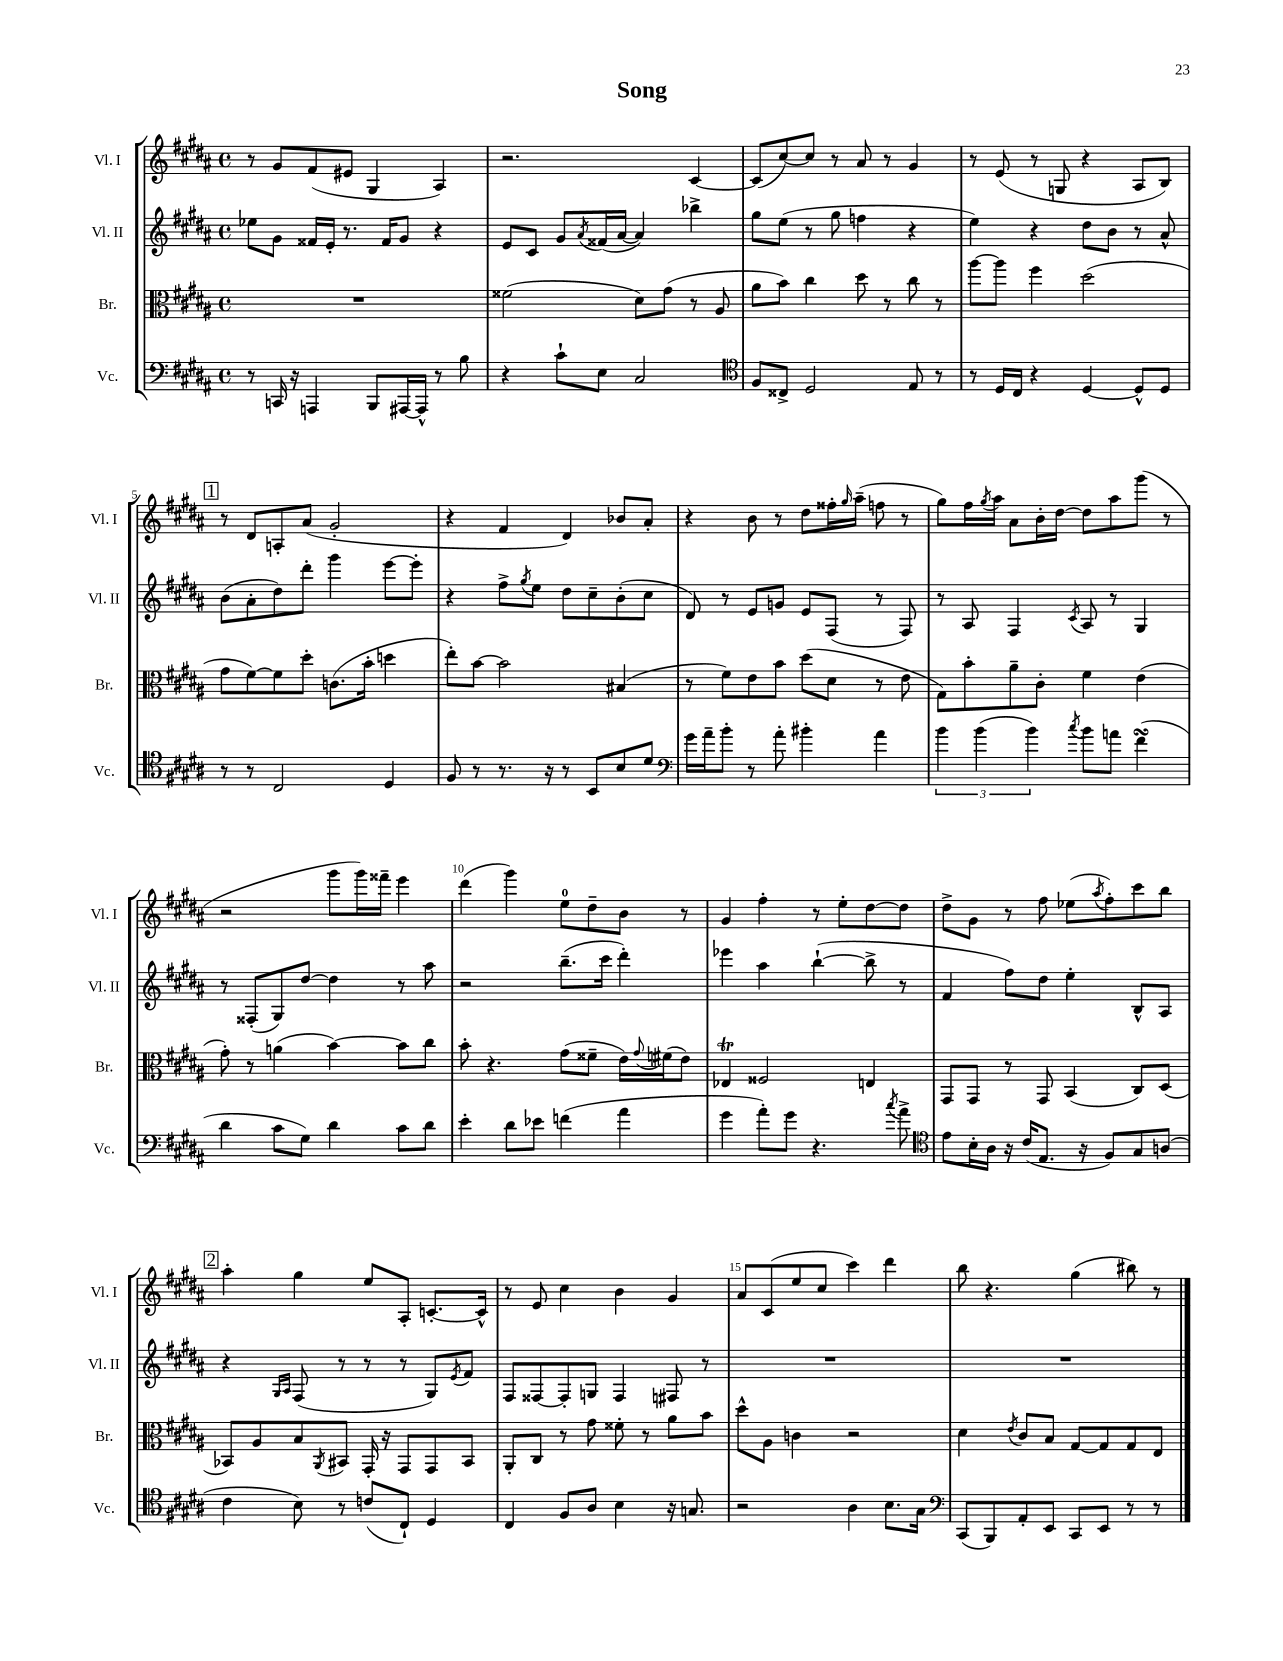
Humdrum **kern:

**kern	**kern	**kern	**kern
*part4	*part3	*part2	*part1
*staff4	*staff3	*staff2	*staff1
*I"Vc.	*I"Br.	*I"Vl. II	*I"Vl. I
*I'Vc.	*I'Br.	*I'Vl. II	*I'Vl. I
*clefF4	*clefC3	*clefG2	*clefG2
*k[f#c#g#d#a#]	*k[f#c#g#d#a#]	*k[f#c#g#d#a#]	*k[f#c#g#d#a#]
*M4/4	*M4/4	*M4/4	*M4/4
*met(c)	*met(c)	*met(c)	*met(c)
=1	=1	=1	=1
8r	1r	8ee-X\L	8r
16CCn/	.	8g#\J	8g#/L
16r	.	.	.
4AAAn/	.	16f##X/LL	(8f#/
.	.	16e'/JJ	.
.	.	8.r	8e#X/J
8BBB/L	.	.	4G#/
.	.	16f##/KL	.
[16AAA#X/L	.	8g#/J	.
16AAA#^^/JJ]	.	.	.
8r	.	4r	4A#/)
8B\	.	.	.
=2	=2	=2	=2
4r	(2f##X\	8e/L	2.r
.	.	8c#/J	.
8c#`\L	.	8g#/L	.
.	.	8qa#/	.
8E\J	.	(16f##X/L	.
.	.	[16a#/JJ	.
2C#/	8d#\L)	4a#/])	.
.	(8g#\J	.	.
.	8r	4bb-X^\	[4c#/
.	8A#/	.	.
=3	=3	=3	=3
*clefC4	*	*	*
8F#/L	8a#\L	8gg#\L	(8c#/L]
8C##X^/J	8b\J)	(8ee\J	[8cc#/)
2D#/	4cc#\	8r	8cc#/J]
.	.	8gg#\	8r
.	8dd#\	4ffn\	8a#/
.	8r	.	8r
8E/	8cc#\	4r	4g#/
8r	8r	.	.
=4	=4	=4	=4
8r	[8aa#\L	4ee\)	8r
16D#/LL	8aa#\J]	.	(8e/
16C#/JJ	.	.	.
4r	4ff#\	4r	8r
.	.	.	8Gn/
[4D#/	(2dd#\	8dd#\L	4r
.	.	8b\J	.
8D#^^/L]	.	8r	8A#/L
8D#/J	.	8a#^^/	8B/J)
!!LO:LB:g=z
!!LO:REH:place=s1:t=1
=5	=5	=5	=5
8r	8g#\L	(8b\L	8r
8r	[8f#\)	8a#'\	8d#/L
2C#/	8f#\]	8dd#\)	8An'/
.	8dd#'\J	8ddd#'\J	(8a#/J
.	(8.cn\L	4ggg#\	2g#'/
.	16b'\Jk	.	.
4D#/	4ddn\	[8eee\L	.
.	.	8eee'\J]	.
=6	=6	=6	=6
8F#/	8ee'\L)	4r	4r
8r	[8b\J	.	.
8.r	2b\]	8ff#^\L	4f#/
.	.	8qgg#/	.
.	.	8ee\J	.
16r	.	.	.
8r	.	8dd#\L	4d#/)
8BB/L	.	8cc#~\	.
8B/	(4B#X/	(8b'\	8b-X/L
8d#/J	.	8cc#\J	8a#'/J
=7	=7	=7	=7
*clefF4	*	*	*
16g#\LL	8r	8d#/)	4r
16a#~\J	.	.	.
8b'\J	8f#\L)	8r	.
8r	8e\	8e/L	8b\
8a#'\	8b\J	8gn/J	8r
4b#X'\	(8dd#\L	8e/L	8dd#\L
.	8d#\J	(8F#/J	16ff##X'\L
.	.	.	16qqgg#/
.	.	.	(16aa#~\JJ
4a#\	8r	8r	8ffn\
.	8e\	8F#/)	8r
=8	=8	=8	=8
6b\	8G#\L)	8r	8gg#\L)
.	8b'\	8A#/	16ff#\L
(6b\	.	.	.
.	.	.	8qgg#/
.	.	.	16aa#\JJ
.	8a#~\	4F#/	8a#\L
6b\)	.	.	.
.	8c#'\J	.	16b'\L
.	.	.	[16dd#\JJ
8qcc#/	.	8qc#/	.
8b\L	4f#\	8A#/	8dd#\L]
8an\J	.	8r	8aa#\
(4f#sSSS\	(4e\	4G#/	(8ggg#\J
.	.	.	8r
!!LO:LB:g=z
=9	=9	=9	=9
4d#\	8g#'\)	8r	2r
.	8r	(8F##X'/L	.
8c#\L	(4an\	8G#/)	.
8G#\J)	.	[8dd#/J	.
4d#\	[4b\)	4dd#\]	8ggg#\L
.	.	.	16ggg#\L)
.	.	.	16fff##X~\JJ
8c#\L	8b\L]	8r	4eee\
8d#\J	8cc#\J	8aa#\	.
=10	=10	=10	=10
4e'\	8b'\	2r	(4ddd#\
.	4.r	.	.
8d#\L	.	.	4ggg#\)
8e-X\J	.	.	.
(4fn\	(8g#\L	(8.bb~\L	8ee\L
.	8f##X~\J	.	8dd#~\
.	.	16ccc#\Jk	.
4a#\	16e\LL)	4ddd#'\)	8b\J
.	8qqg#/	.	.
.	(16f#X\J	.	.
.	8e\J)	.	8r
=11	=11	=11	=11
4g#\	4E-XT/	4eee-X\	4g#/
8a#'\L)	2F##X/	4aa#\	4ff#'\
8g#\J	.	.	.
4.r	.	([4bb`\	8r
.	.	.	8ee'\L
.	4En/	8bb^\]	[8dd#\
8qcc#/	.	.	.
8a#^\	.	8r	8dd#\J]
=12	=12	=12	=12
*clefC4	*	*	*
8e\L	8GG#/L	4f#/	8dd#^\L
16B'\L	8GG#/J	.	8g#\J
16A#\JJ	.	.	.
16r	8r	8ff#\L)	8r
(16c#/KL	.	.	.
8.E/J	8GG#/	8dd#\J	8ff#\
.	(4BB/	4ee'\	(8ee-X\L
16r	.	.	.
.	.	.	8qaa#/
8F#/L)	.	.	8ff#'\)
8G#/	8C#/L)	8B^^/L	8ccc#\
(8An/J	(8D#/J	8A#/J	8bb\J
!!LO:LB:g=z
!!LO:REH:place=s1:t=2
=13	=13	=13	=13
4c#\	8BB-X/L)	4r	4aa#'\
.	8A#/	.	.
.	.	16qqG#/LL	.
.	.	16qqA#/JJ	.
8B\)	8B/	(8F#/	4gg#\
.	8qAA#/	.	.
8r	8BB#X/J	8r	.
(8cn/L	16GG#'/	8r	8ee/L
.	16r	.	.
8C#`/J)	8GG#/L	8r	8A#'/J
4D#/	8GG#/	8G#/L)	[8.cn'/L
.	.	8qe/	.
.	8BB#/J	8f#/J	.
.	.	.	16c^^/Jk]
=14	=14	=14	=14
4C#/	8AA#'/L	8F#/L	8r
.	8C#/J	[8F##X/	8e/
8F#/L	8r	8F##'/]	4cc#\
8A#/J	8g#\	8Gn/J	.
4B\	8f##X'\	4F##/	4b\
.	8r	.	.
16r	8a#\L	8F#X/	4g#/
8.Gn/	.	.	.
.	8b\J	8r	.
=15	=15	=15	=15
2r	8dd#^^\L	1r	8a#/L
.	8A#\J	.	(8c#/
.	4cn\	.	8ee/
.	.	.	8cc#/J
4A#\	2r	.	4ccc#\)
8.B\L	.	.	4ddd#\
16G#\Jk	.	.	.
=16	=16	=16	=16
*clefF4	*	*	*
(8CC#/L	4d#\	1r	8bb\
8BBB/)	.	.	4.r
.	8qe/	.	.
8AA#'/	8c#/L	.	.
8EE/J	8B/J	.	.
8CC#/L	[8G#/L	.	(4gg#\
8EE/J	8G#/]	.	.
8r	8G#/	.	8bb#X\)
8r	8E/J	.	8r
==	==	==	==
*-	*-	*-	*-
